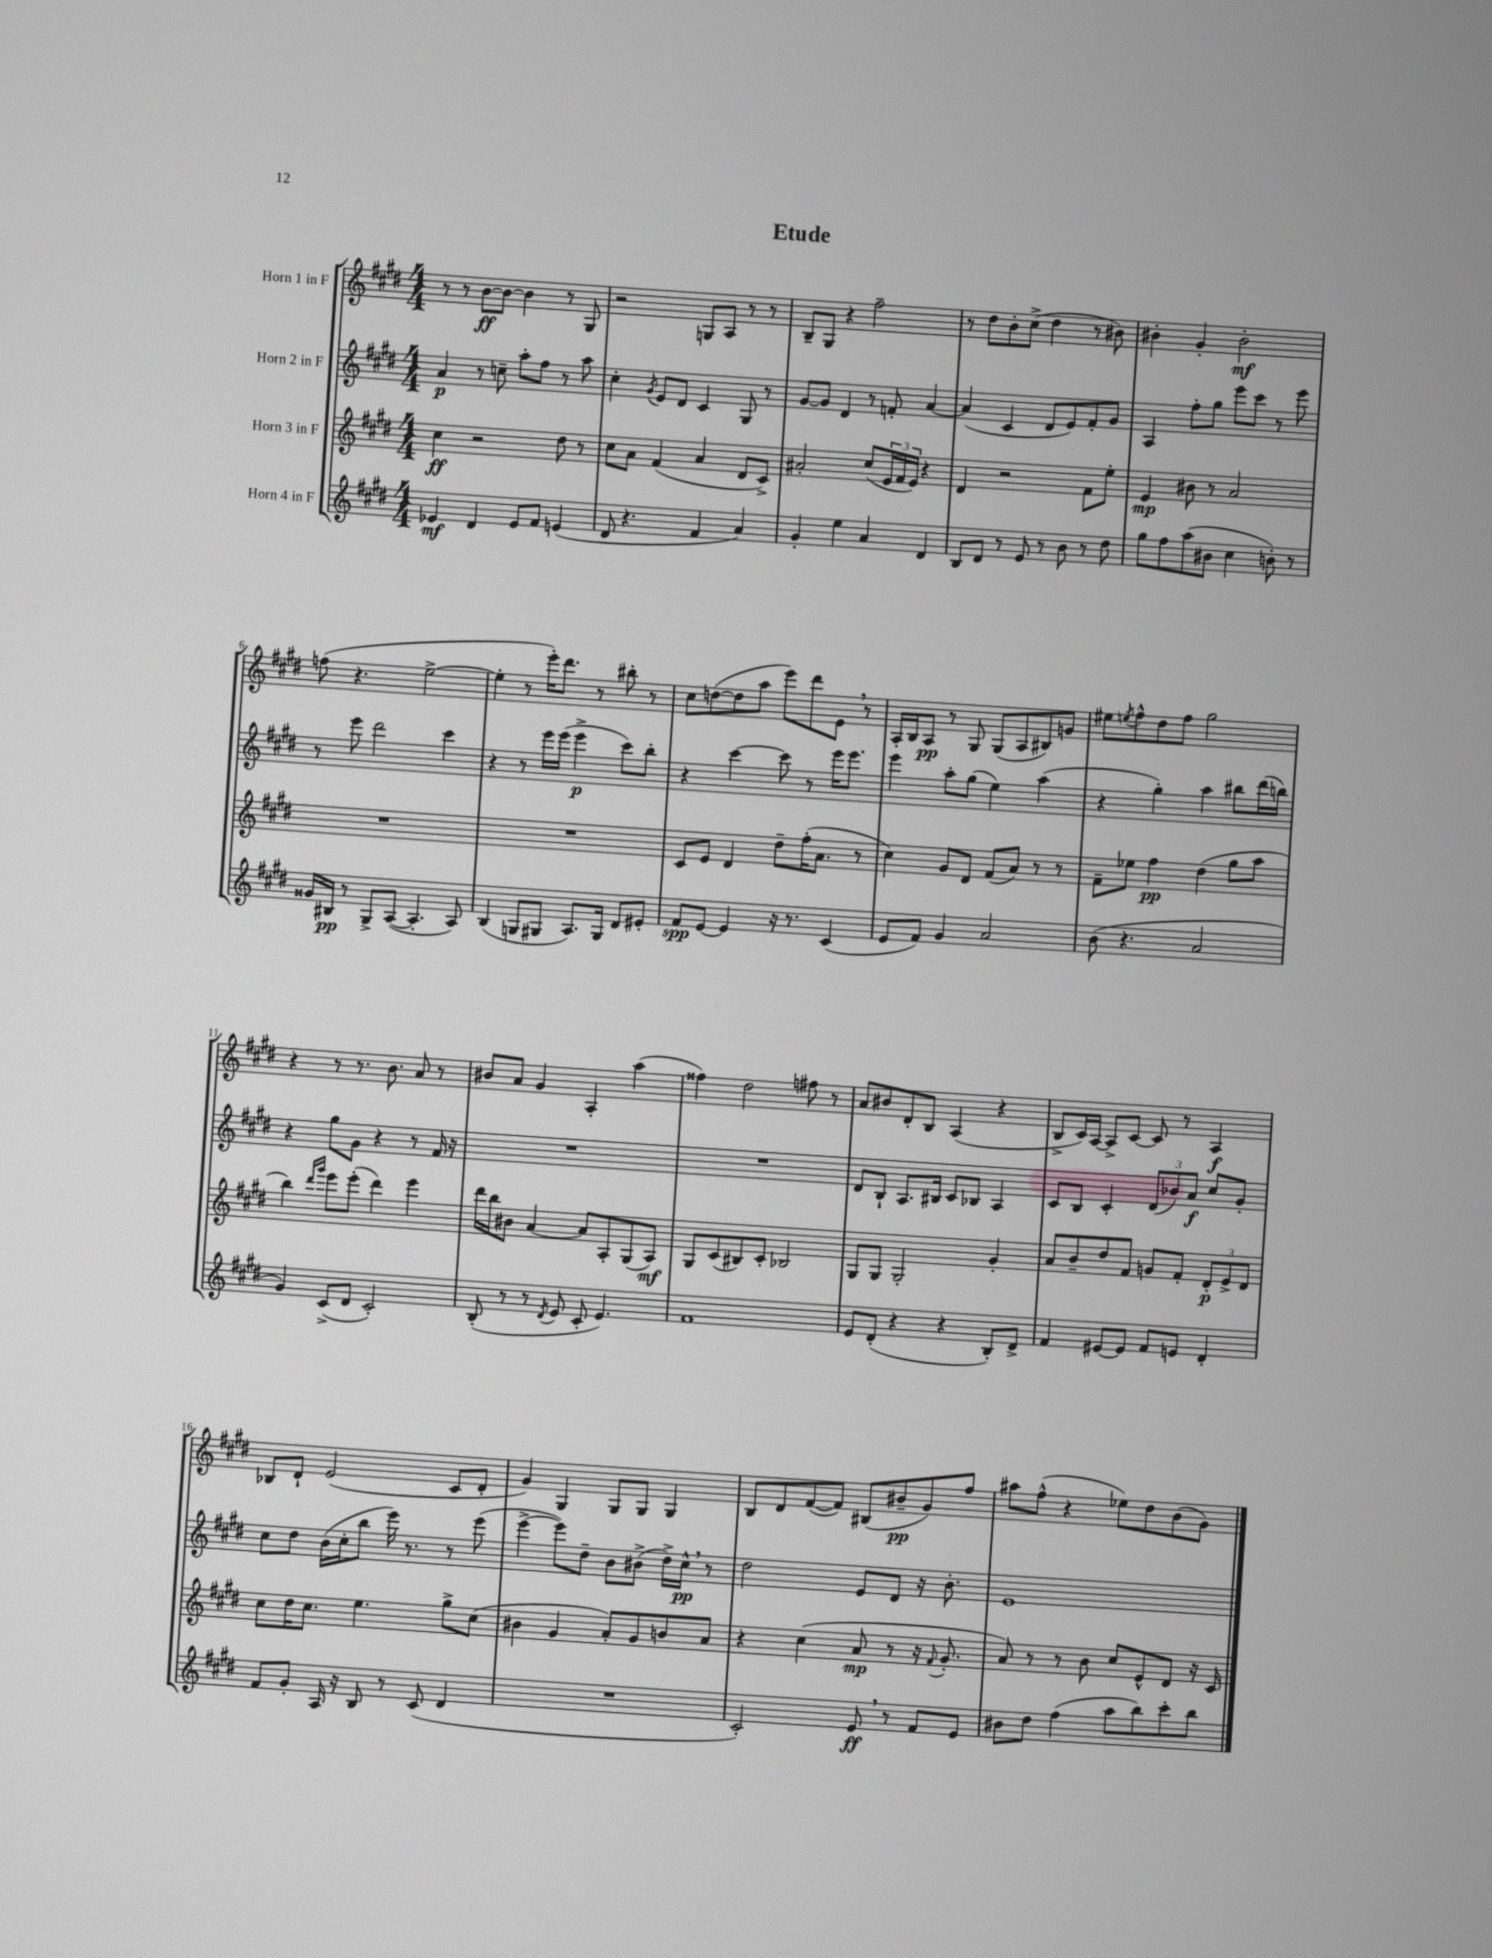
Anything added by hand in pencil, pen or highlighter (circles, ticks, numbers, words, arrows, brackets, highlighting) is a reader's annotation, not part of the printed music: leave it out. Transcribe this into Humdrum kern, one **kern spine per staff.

**kern	**kern	**kern	**kern
*staff4	*staff3	*staff2	*staff1
*clefG2	*clefG2	*clefG2	*clefG2
*k[f#c#g#d#]	*k[f#c#g#d#]	*k[f#c#g#d#]	*k[f#c#g#d#]
*M4/4	*M4/4	*M4/4	*M4/4
4e-/	4cc#\	4a/	8r
.	.	.	8r
4d#/	2r	8r	[8b\L
.	.	8cc~\	8b\_J
8e-/L	.	8aa'\L	4b\]
8f#/J	.	8ff#\J	.
(4e/	8dd#\	8r	8r
.	8r	8aa\	8G#/
=	=	=	=
8d#/	8cc#\L	4cc#'\	2r
4.r	8a\J	.	.
.	.	8qg#/	.
.	(4f#/	8e/L	.
.	.	8d#/J	.
4f#/	4a/	4c#/	8G/L
.	.	.	8A/J
4a/)	8d#/L	8G#/	8r
.	8c#^/J)	8r	8r
=	=	=	=
4g#'/	2a#'/	[8g#/L	8B~/L
.	.	8g#/]J	8G#/J
4ee\	.	4d#/	4r
4a/	(8cc#/L	8r	2ff#~\
.	24e/L	8f'/	.
.	24f#/	.	.
.	24e/JJ)	.	.
4d#/	4r	[4a/	.
=	=	=	=
8B/L	4d#/	(4a/]	8r
8d#/J	.	.	8dd#\L
8r	2r	4c#/	8b'\
8e/	.	.	(8cc#^\J
8r	.	8d#/L	4dd#\
8b\	.	8e/)	.
8r	8f#\L	8f#'/	8r
8dd#\	8ee'\J	8g#/J	8b#\)
=	=	=	=
8gg#\L	4e/	4A/	4b#'\
8ff#\	.	.	.
(8aa\	8b#\	8ff#'\L	4g#'/
8b#\J	8r	8gg#\J	.
4cc#\	2a/	8eee\L	2b#'\
.	.	8ccc#\J	.
8b'\)	.	8r	.
8r	.	8eee\	.
=	=	=	=
16g##/LL	1r	8r	(8ff\
16B#/JJ	.	.	.
8r	.	8eee\	4.r
8G#^/L	.	2ddd#\	.
([8A/J	.	.	.
4.A'/]	.	.	[2ee^\
.	.	4ccc#\	.
8A/)	.	.	.
=	=	=	=
(4B/	1r	4r	4ee'\]
8G/L	.	8r	8r
8G#/J	.	16eee\LL	16eee'\LK)
.	.	(16eee\JJ	8.ddd#\J
8.A/L)	.	4eee^\	.
.	.	.	8r
16G#/Jk	.	.	.
8d#/L	.	8ccc#\L)	8bb#'\
8e#'/J	.	8bb'\J	8r
=	=	=	=
8f#/L	8c#/L	4r	8cc#\L
[8e/J	8e/J	.	([8dd\
4e/]	4d#/	[4ccc#\	8dd\]
.	.	.	8aa\J
16r	8dd#~\L	8ccc#\]	8eee\L)
8.r	.	.	.
.	(16ff#'\K	8r	8ddd#\
.	8.a\J	.	.
(4c#/	.	16eee\LK	8e\J
.	.	8.eee\J	.
.	8r	.	8r
=	=	=	=
8e/L	4cc#\)	4eee\	16A'/LL
.	.	.	16B/J
8f#/J)	.	.	8A/J
4g#/	8g#/L	8aa'\L	8r
.	8d#/J	(8gg#\J	8G#/
2a/	(8f#/L	4ee\)	(8G#/L
.	8a/J)	.	8A/
.	8r	(4aa\	8B#/)
.	8r	.	8g/J
=	=	=	=
(8b\	8f#~\L	4r	8ee#\L
.	.	.	8qee/
4.r	8ee-\J	.	8ff#^^\
.	4ff#\	4gg#'\)	8dd#\
.	.	.	8ff#\J
2a/	(4dd#\	4aa\	2gg#\
.	8gg#\L	8bb#\L	.
.	8aa\J	(16ddd#\L	.
.	.	16bb\JJ)	.
=	=	=	=
4g#/)	4bb\)	4r	4r
.	16qqddd#/LL	.	.
.	16qqggg#/JJ	.	.
(8c#^/L	8eee\L	8gg#\L	8r
8d#/J	(8eee'\J	8g#\J	8.r
2c#'/)	4ddd#\)	4r	.
.	.	.	8.b\
.	4eee\	8r	8a/
.	.	16f#/	8r
.	.	16r	.
=	=	=	=
(8B'/	16ddd#\LL	1r	8b#/L
.	16bb\J	.	.
8r	8b#\J	.	8a/J
8r	[4a/	.	4g#/
8qd#/	.	.	.
8e/	.	.	.
8c#'/	8a/]L	.	4A'/
4.e/)	8A'/	.	.
.	(8G#/	.	(4aa\
.	8A/J)	.	.
=	=	=	=
1f#	8G#/L	1r	4ff##\)
.	(8c#/	.	.
.	8B#/)	.	2dd#\
.	8c#'/J	.	.
.	2B-/	.	.
.	.	.	8ff#\
.	.	.	8r
=	=	=	=
8e/L	8G#/L	8d#/L	8a/L
(8d#'/J	8G#/J	8B`/J	8b#/
4r	2G#'/	8.A/L	8d#'/
.	.	.	8B/J
.	.	16B#/Jk	.
4r	.	8c#/L	(4A/
.	.	8B-/J	.
8B'/L)	4g#'/	4A/	4r
8d#^/J	.	.	.
=	=	=	=
4f#/	8a/L	8c#/L	8B^/L
.	8b~/	8B/J	16c#/L)
.	.	.	[16A/JJ
[8e#/L	8dd#/	4c#'/	8A^/]L
8e#/]J	8f#/J	.	[8c#/J
8f#/L	8g/L	(12d#/L	8c#/]
.	.	12b-/)	.
8e/J	8f#'/J	.	8r
.	.	12a/J	.
4d#'/	12d#'/L	8cc#/L	4A/
.	12e^/	.	.
.	.	8g#'/J	.
.	12d#/J	.	.
=	=	=	=
8f#/L	8cc#\L	8cc#\L	8B-/L
8g#'/J	16dd#\K	8dd#\J	8d#`/J
.	8.cc#\J	.	.
16A/	.	(16b\LL	(2e/
16r	.	16cc#'\J	.
8B/	4.ee\	8bb\J	.
8r	.	16eee\)	.
.	.	8.r	.
(8c#/	.	.	.
4d#/	8gg#^\L	8r	8c#/L
.	(8cc#\J	(8eee\	8d#'/J
=	=	=	=
1r	4b#\	[4eee^\	4g#/)
.	4g#/	8eee\]L)	4G#/
.	.	8dd#~\J	.
.	8a'/L)	8b\L	8G#/L
.	8g#/	(8b#^\J	8G#/J
.	8b/	16dd#^\LL)	4G#/
.	.	16cc#^^\JJ	.
.	8a/J	8r	.
=	=	=	=
2c#'/)	4r	2dd#\	8B/L
.	.	.	8d#/
.	(4cc#\	.	([8f#/
.	.	.	8f#/]J)
8e/	8a/	8e/L	(8B#/L
8r	8r	8d#/J	8b#~/
8f#/L	16r	16r	8g#/)
.	8qqf#/	.	.
.	8.g#'/	8.b'\	.
8e/J	.	.	8ff#/J
=	=	=	=
8b#\L	8a/)	1e	8aa#\L
8dd#\J	8r	.	(8ff#^^\J
(4ff#\	8r	.	4r
.	8b\	.	.
8aa\L	8cc#/L	.	8ee-\L)
8bb\)	8e^^/	.	8dd#\
8ccc#'\	8d#/J	.	(8b\
8bb\J	16r	.	8g#\J)
.	16c#/	.	.
==	==	==	==
*-	*-	*-	*-
